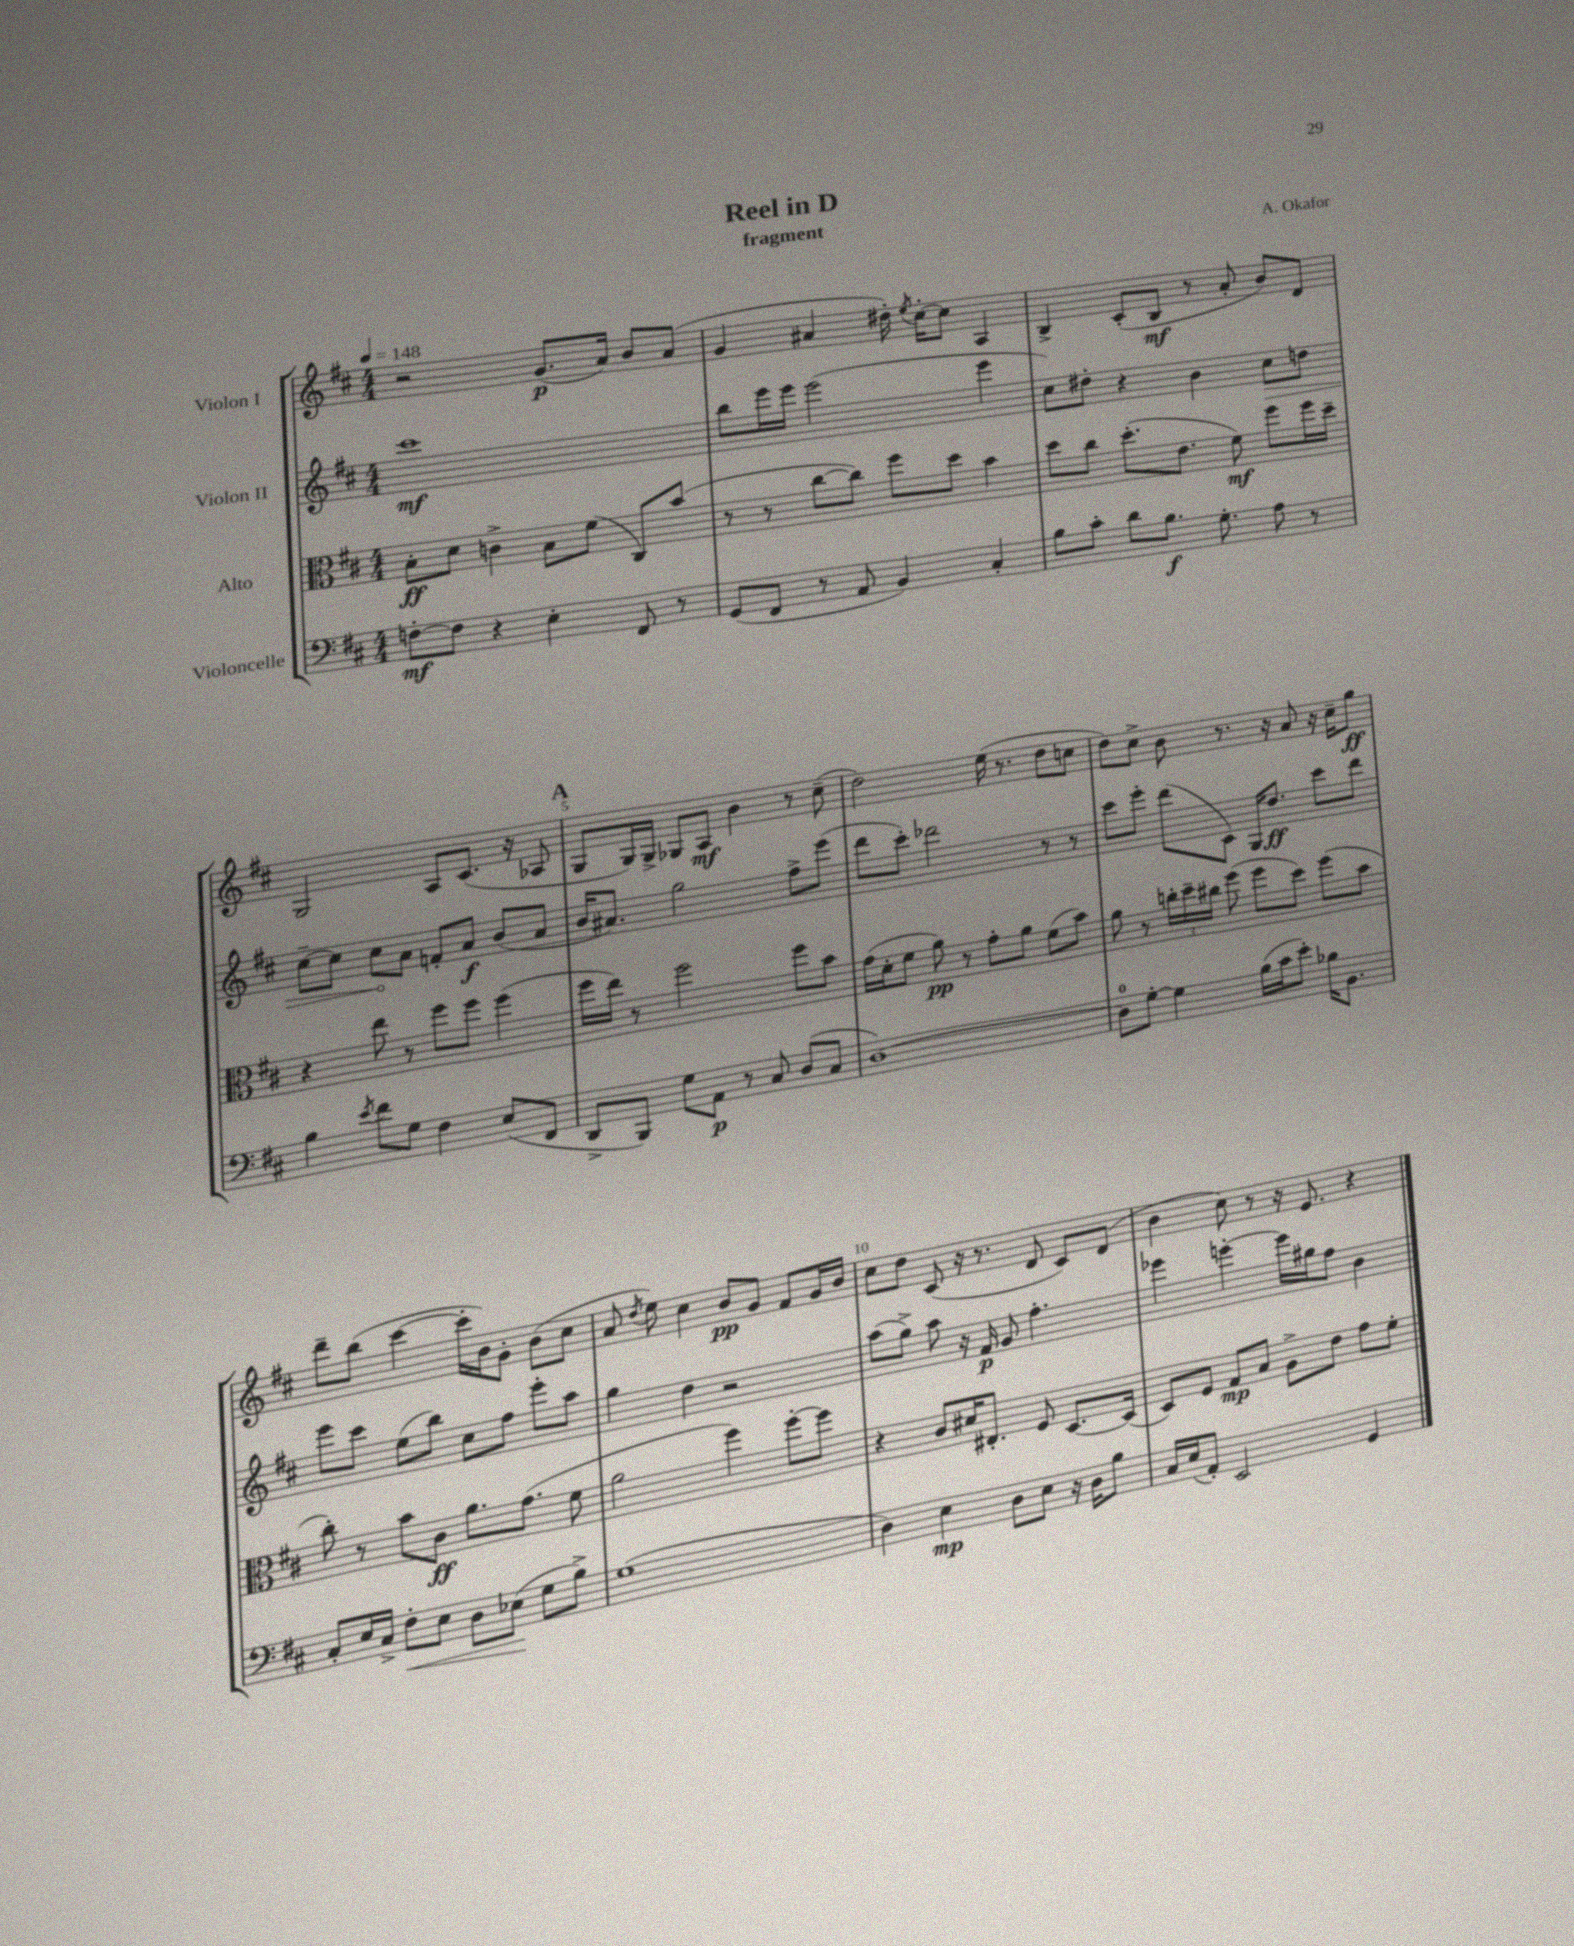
\header { title = "Reel in D" composer = "A. Okafor" subtitle = "fragment" }
<<
\new StaffGroup <<
\new Staff = "s0" \with { instrumentName = "Violon I" } {
    \clef treble \key d \major \numericTimeSignature \time 4/4 \tempo 4 = 148
    \autoBeamOff r2 g'8.[\p( a'16]) b'8[ a'8]( |
    g'4 ais'4 dis''16-.) \acciaccatura { e''8 } cis''16[~-. cis''8] a4 |
    b4-> cis'8[-.( b8]\mf r8 a'8-. b'8[) d'8] |
    g2 a8[ cis'8.]( r16 aes8 |
    \mark \markup { \bold "A" } g8[ g16) g16]-> ges8[ a8]\mf b'4 r8 cis''8--( |
    d''2) e''16( r8. d''8[ c''8] |
    d''8[) cis''8]-> b'8 r8. r16 a'8 r16 cis''16[-- g''8]\ff |
    d'''8[-- b''8]( cis'''4~ cis'''16[-. b'16) g'8]-. b'8[( cis''8] |
    a'8 \acciaccatura { d''8 } e''8) cis''4 b'8[\pp g'8] fis'8[ g'16 b'16] |
    cis''8[ d''8] cis'8( r16 r8. d'8 cis'8[) d'8]( |
    b'4 cis''8) r8 r16 e'8. r4 \bar "|." |
}
\new Staff = "s1" \with { instrumentName = "Violon II" } {
    \clef treble \key d \major \numericTimeSignature \time 4/4
    \autoBeamOff cis'''1\mf |
    b''8[ e'''16 e'''16] e'''2( e'''4 |
    cis''8[) dis''8]-. r4 b'4 \once \override Hairpin.circled-tip = ##t cis''8[\> d''8] |
    cis''8[~-- cis''8] cis''8[\! a'8] f'8[-. a'8]\f b'8[( a'8] |
    \mark \markup { \bold "A" } b'16[ ais'8.]) g''2 fis''8[-> e'''8]( |
    d'''8[ cis'''8]-.) des'''2 r8 r8 |
    cis'''8[ e'''8]-. d'''8[( cis'8]) g16[ d''8.]\ff cis'''8[ d'''8] |
    e'''8[ cis'''8] e''8[( b''8]) cis''8[ fis''8] e'''8[-. a''8] |
    g''4 d''4 r2 |
    a''8[( g''8]->) a''8 r16 fis'16\p g'8 fis''4.-. |
    ees'''4 e'''4~-. e'''16[ gis''16 fis''8] b'4 \bar "|." |
}
\new Staff = "s2" \with { instrumentName = "Alto" } {
    \clef alto \key d \major \numericTimeSignature \time 4/4
    \autoBeamOff b8[-.\ff d'8] c'4-> b8[ fis'8]( cis8[) b'8]( |
    r8 r8 cis''8[~ cis''8]) fis''8[ d''8] b'4 |
    d''8[ cis''8] d''8.[-.( e'8.] fis'8\mf) fis''8[ fis''16 d''16]-- |
    r4 e''8 r8 fis''8[ fis''8] fis''4( |
    \mark \markup { \bold "A" } fis''16[ e''16]) r8 fis''2 fis''8[ b'8] |
    g'16[( d'16-. fis'8] a'8\pp) r8 g'8[-. a'8] fis'8[( b'8]) |
    a'8 r8 \tuplet 3/2 { c''16[-. d''16-- cis''16] } fis''8( fis''8[ d''8]) fis''8[( b'8] |
    cis''8-.) r8 b'8[ cis'8]\ff a'8.[ g'8.]( fis'8 |
    a'2 fis''4) fis''8[~-. fis''8] |
    r4 cis'8[ dis'16 eis8.]-. fis8 d8.[~ d16]( |
    d8[) fis8] g8[\mp b8] a8[-> e'8] g'8[ fis'8]-. \bar "|." |
}
\new Staff = "s3" \with { instrumentName = "Violoncelle" } {
    \clef bass \key d \major \numericTimeSignature \time 4/4
    \autoBeamOff f8[~-.\mf f8] r4 e4-. fis,8 r8 |
    g,8[( fis,8] r8 a,8 b,4) cis4-. |
    b8[ cis'8]-. d'8[ b8.]\f g8.-. a8 r8 |
    b4 \acciaccatura { e'8 } fis'8[ g8] fis4 e8[( fis,8] |
    \mark \markup { \bold "A" } d,8[-> b,,8]) g8[ a,8]\p r8 cis8 d8[( cis8] |
    d1~) |
    d8[-0 g8]~-. g4 b16[( cis'16 e'8]-.) bes16[ b,8.] |
    cis8[-. e16 cis16]-> fis8[-.\< e8] d8[ ees8]\!( g8[ b8]->) |
    g1( |
    d4) e4\mp d8[ e8] r16 d16[ b8] |
    cis16[ e16( a,8]-.) e,2 g,4 \bar "|." |
}
>>
>>
\layout { \context { \Score \override BarNumber.break-visibility = ##(#f #t #t) barNumberVisibility = #(every-nth-bar-number-visible 5) } }
